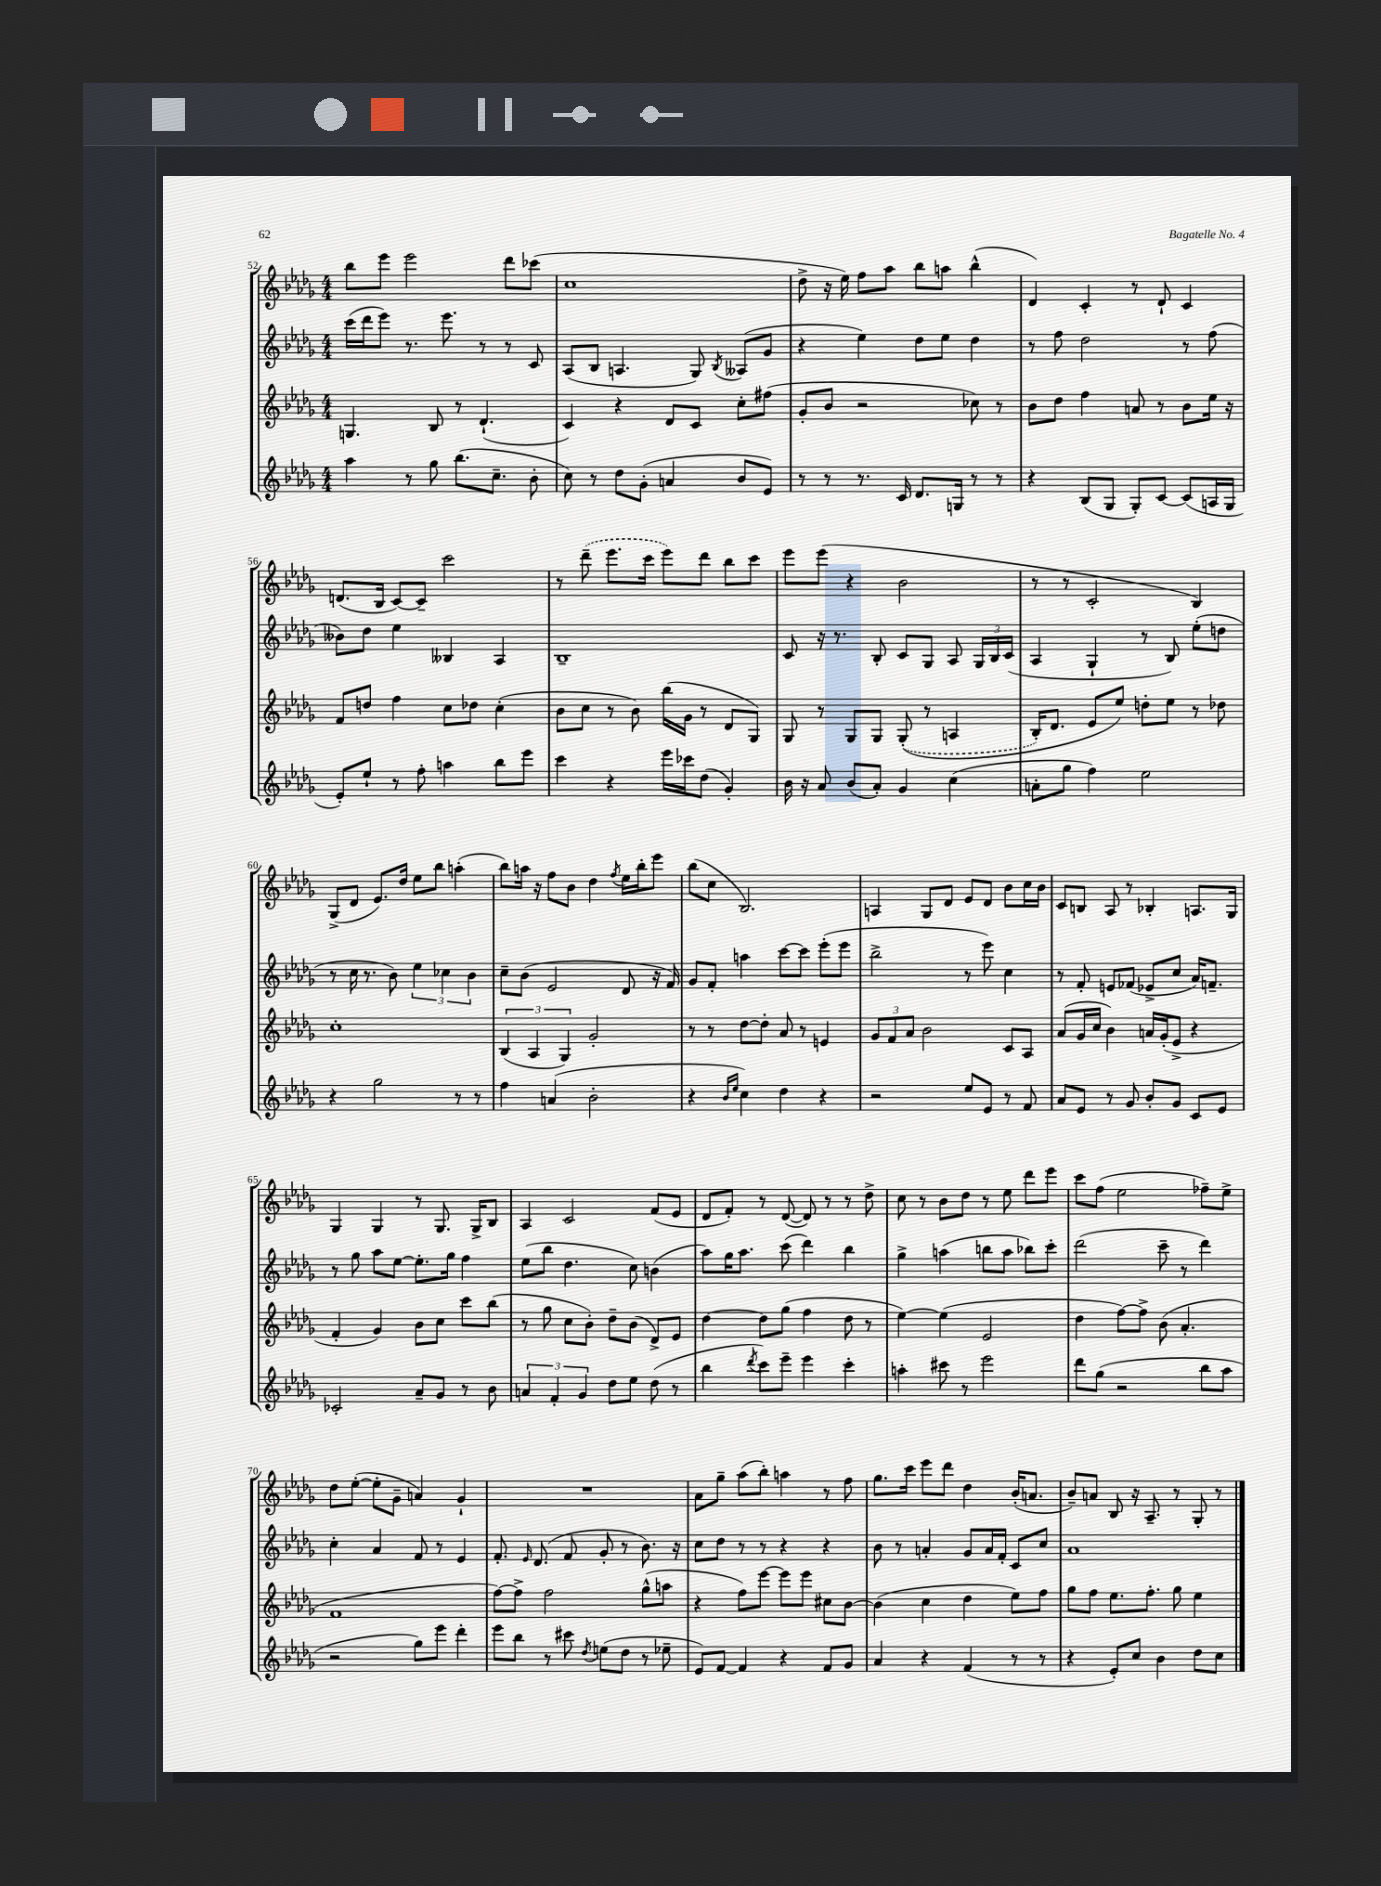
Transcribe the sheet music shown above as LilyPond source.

<<
\new StaffGroup <<
\new Staff = "s0" {
    \clef treble \key des \major \numericTimeSignature \time 4/4
    \autoBeamOff bes''8[ ees'''8] ees'''2 des'''8[ ces'''8]( |
    c''1 |
    des''8-> r16 ees''16) f''8[ aes''8] bes''8[ a''8] bes''4-^( |
    des'4) c'4-. r8 des'8-! c'4 |
    d'8.[( bes16] c'8[~) c'8]-- c'''2 |
    r8 \once \slurDashed des'''8--( ees'''8.[ c'''16] ees'''8[) des'''8] bes''8[ c'''8] |
    ees'''8[ ees'''8]( r4 bes'2 |
    r8 r8 c'2-. bes4) |
    ges8[->( des'8] ees'8.[) des''16] ees''8[ bes''8] a''4-.( |
    bes''8[) a''16] r16 f''8[ bes'8] des''4 \acciaccatura { f''8 } ees''16[ bes''16-. ees'''8] |
    bes''8[( c''8] bes2.) |
    a4 ges8[ des'8] ees'8[ des'8] bes'8[ c''16 bes'16] |
    c'8[ b8] aes8 r8 bes4-. a8.[ ges16] |
    ges4 ges4 r8 ges8. ges16[-> bes8] |
    aes4 c'2 f'8[( ees'8] |
    des'8[ f'8]-.) r8 des'8~( des'8) r8 r8 des''8-> |
    c''8 r8 bes'8[ des''8] r8 ees''8 des'''8[ ees'''8] |
    c'''8[ f''8]( ees''2 fes''8[--) ees''8]-> |
    des''8[ ees''8]~-.( ees''8[-. ges'8]-- a'4) ges'4-! |
    R1 |
    aes'8[ ges''8]-- aes''8[( bes''8]-.) a''4 r8 f''8 |
    ges''8.[ c'''16] ees'''8[ des'''8] des''4 bes'16[-.( a'8.] |
    bes'8[--) a'8] bes8 r16 aes8.-- r8 ges8-. r8 \bar "|." |
}
\new Staff = "s1" {
    \clef treble \key des \major \numericTimeSignature \time 4/4
    \autoBeamOff c'''16[( des'''16 ees'''8]) r8. ees'''8. r8 r8 c'8 |
    aes8[( bes8] a4. ges8) \acciaccatura { bes8 } aeses8[( ges'8] |
    r4 ees''4) des''8[ ees''8] des''4 |
    r8 f''8 des''2 r8 f''8( |
    beses'8[) des''8] ees''4 beses4 aes4 |
    bes1-- |
    c'8 r16 r8. bes8-. c'8[ ges8] aes8 \tuplet 3/2 { ges16[ bes16 c'16]( } |
    aes4 ges4-! r8 bes8) ees''8[-.( d''8] |
    r8 c''16 r8. bes'8) \tuplet 3/2 { ees''4 ces''4 bes'4 } |
    c''8[-- bes'8]( ees'2 des'8 r16 f'16) |
    ges'8[ f'8]-. a''4 c'''8[~ c'''8] ees'''8[-.( ees'''8] |
    bes''2-> r8 ees'''8) c''4 |
    r8 f'8-. e'8[ fes'8]( ees'8[-> c''8] aes'16[) f'8.]-- |
    r8 ges''8 aes''8[ ees''8]~ ees''8.[-. ges''16] f''4 |
    ees''8[( bes''8] des''4. c''8) b'4( |
    aes''8[) ges''16 aes''8.] c'''8( des'''4) bes''4 |
    ges''4-> a''4( b''8[ a''8] bes''8[) c'''8]-. |
    des'''2( c'''8-- r8 des'''4) |
    c''4-. aes'4 f'8 r8 ees'4 |
    f'8.-. \grace { ees'16 } des'8.( f'8 ges'8-. r8 bes'8.) r16 |
    c''8[ des''8] r8 r8 r4 r4 |
    bes'8 r8 a'4-. ges'8[ a'16 f'16]-. c'8[ c''8] |
    aes'1 \bar "|." |
}
\new Staff = "s2" {
    \clef treble \key des \major \numericTimeSignature \time 4/4
    \autoBeamOff g4. bes8 r8 des'4.-!( |
    c'4) r4 des'8[ c'8] c''8[-. fis''8]( |
    ges'8[-. bes'8] r2 ces''8) r8 |
    bes'8[ des''8] f''4 a'8 r8 bes'8[ ees''16] r16 |
    f'8[ d''8] f''4 c''8[ des''8] c''4-.( |
    bes'8[ c''8] r8 bes'8) bes''16[( ges'16] r8 des'8[ ges8]) |
    ges8 r8 ges8[ ges8] \once \slurDashed ges8-.(\( r8 a4 |
    bes16[-.) des'8.] ees'8[ ees''8]\) d''8[-. ees''8] r8 des''8 |
    c''1-. |
    \tuplet 3/2 { bes4( aes4 ges4) } ges'2-. |
    r8 r8 des''8[~ des''8]-. aes'8 r8 e'4 |
    \tuplet 3/2 { ges'8[ f'8 aes'8] } bes'2 c'8[ aes8] |
    aes'8[( ges'16 c''16] bes'4) a'16[ ges'16-.( ees'8]-> r4 |
    f'4-. ges'4) bes'8[ c''8] c'''8[ bes''8]( |
    r8 ges''8 c''8[ bes'8]-.) des''8[-- bes'8]( des'8[->) ees'8] |
    des''4~ des''8[ ges''8]( f''4 des''8 r8 |
    ees''4~) ees''4( ees'2 |
    des''4 f''8[~) f''8]-> bes'8( aes'4.-. |
    f'1 |
    f''8[~) f''8]-> f''2 ges''8[-^( a''8] |
    r4 f''8[) ees'''8]~ ees'''8[ ees'''8] cis''8[ bes'8]~ |
    bes'4( c''4 des''4 ees''8[) f''8] |
    ges''8[ f''8] ees''8.[ f''8.]-. ges''8 ees''4 \bar "|." |
}
\new Staff = "s3" {
    \clef treble \key des \major \numericTimeSignature \time 4/4
    \autoBeamOff aes''4 r8 ges''8 bes''8.[( c''8.]-- bes'8-. |
    c''8) r8 des''8[ ges'8]-.( a'4 bes'8[ ees'8]) |
    r8 r8 r8. c'16 des'8.[ g16] r8 r8 |
    r4 bes8[( ges8] ges8[-.) c'8]~ c'8[( a16 ges16] |
    ees'8[-.) ees''8]-! r8 f''8-. a''4 bes''8[ ees'''8] |
    c'''4 r4 ees'''16[ ces'''16 des''8]( ges'4-.) |
    bes'16 r16 aes'8 bes'8[( aes'8]-.) ges'4 c''4( |
    a'8[-. ges''8] f''4) ees''2 |
    r4 ges''2 r8 r8 |
    f''4 a'4( bes'2-. |
    r4 \grace { bes'16[ ees''16] } c''4) des''4 r4 |
    r2 ees''8[ ees'8] r8 f'8 |
    aes'8[ ees'8] r8 ges'8 bes'8[-. ges'8] c'8[ ees'8] |
    ces'2-. aes'8[-- ges'8] r8 bes'8 |
    \tuplet 3/2 { a'4 f'4-. ges'4 } des''8[ ees''8] des''8( r8 |
    bes''4 \acciaccatura { des'''8 } c'''8[) ees'''8]-- ees'''4 c'''4-. |
    a''4-. cis'''8 r8 ees'''2 |
    des'''8[ ges''8]( r2 bes''8[ aes''8] |
    r2 ges''8[) ees'''8] des'''4-. |
    ees'''8[ bes''8] r8 cis'''8 \acciaccatura { des''8 } e''8[( des''8] r8 ees''8-- |
    ees'8[) f'8]~ f'4 r4 f'8[ ges'8] |
    aes'4 r4 f'4( r8 r8 |
    r4 ees'8[-.) c''8] bes'4 des''8[ c''8] \bar "|." |
}
>>
>>
\layout { \context { \Score currentBarNumber = #52 } }
